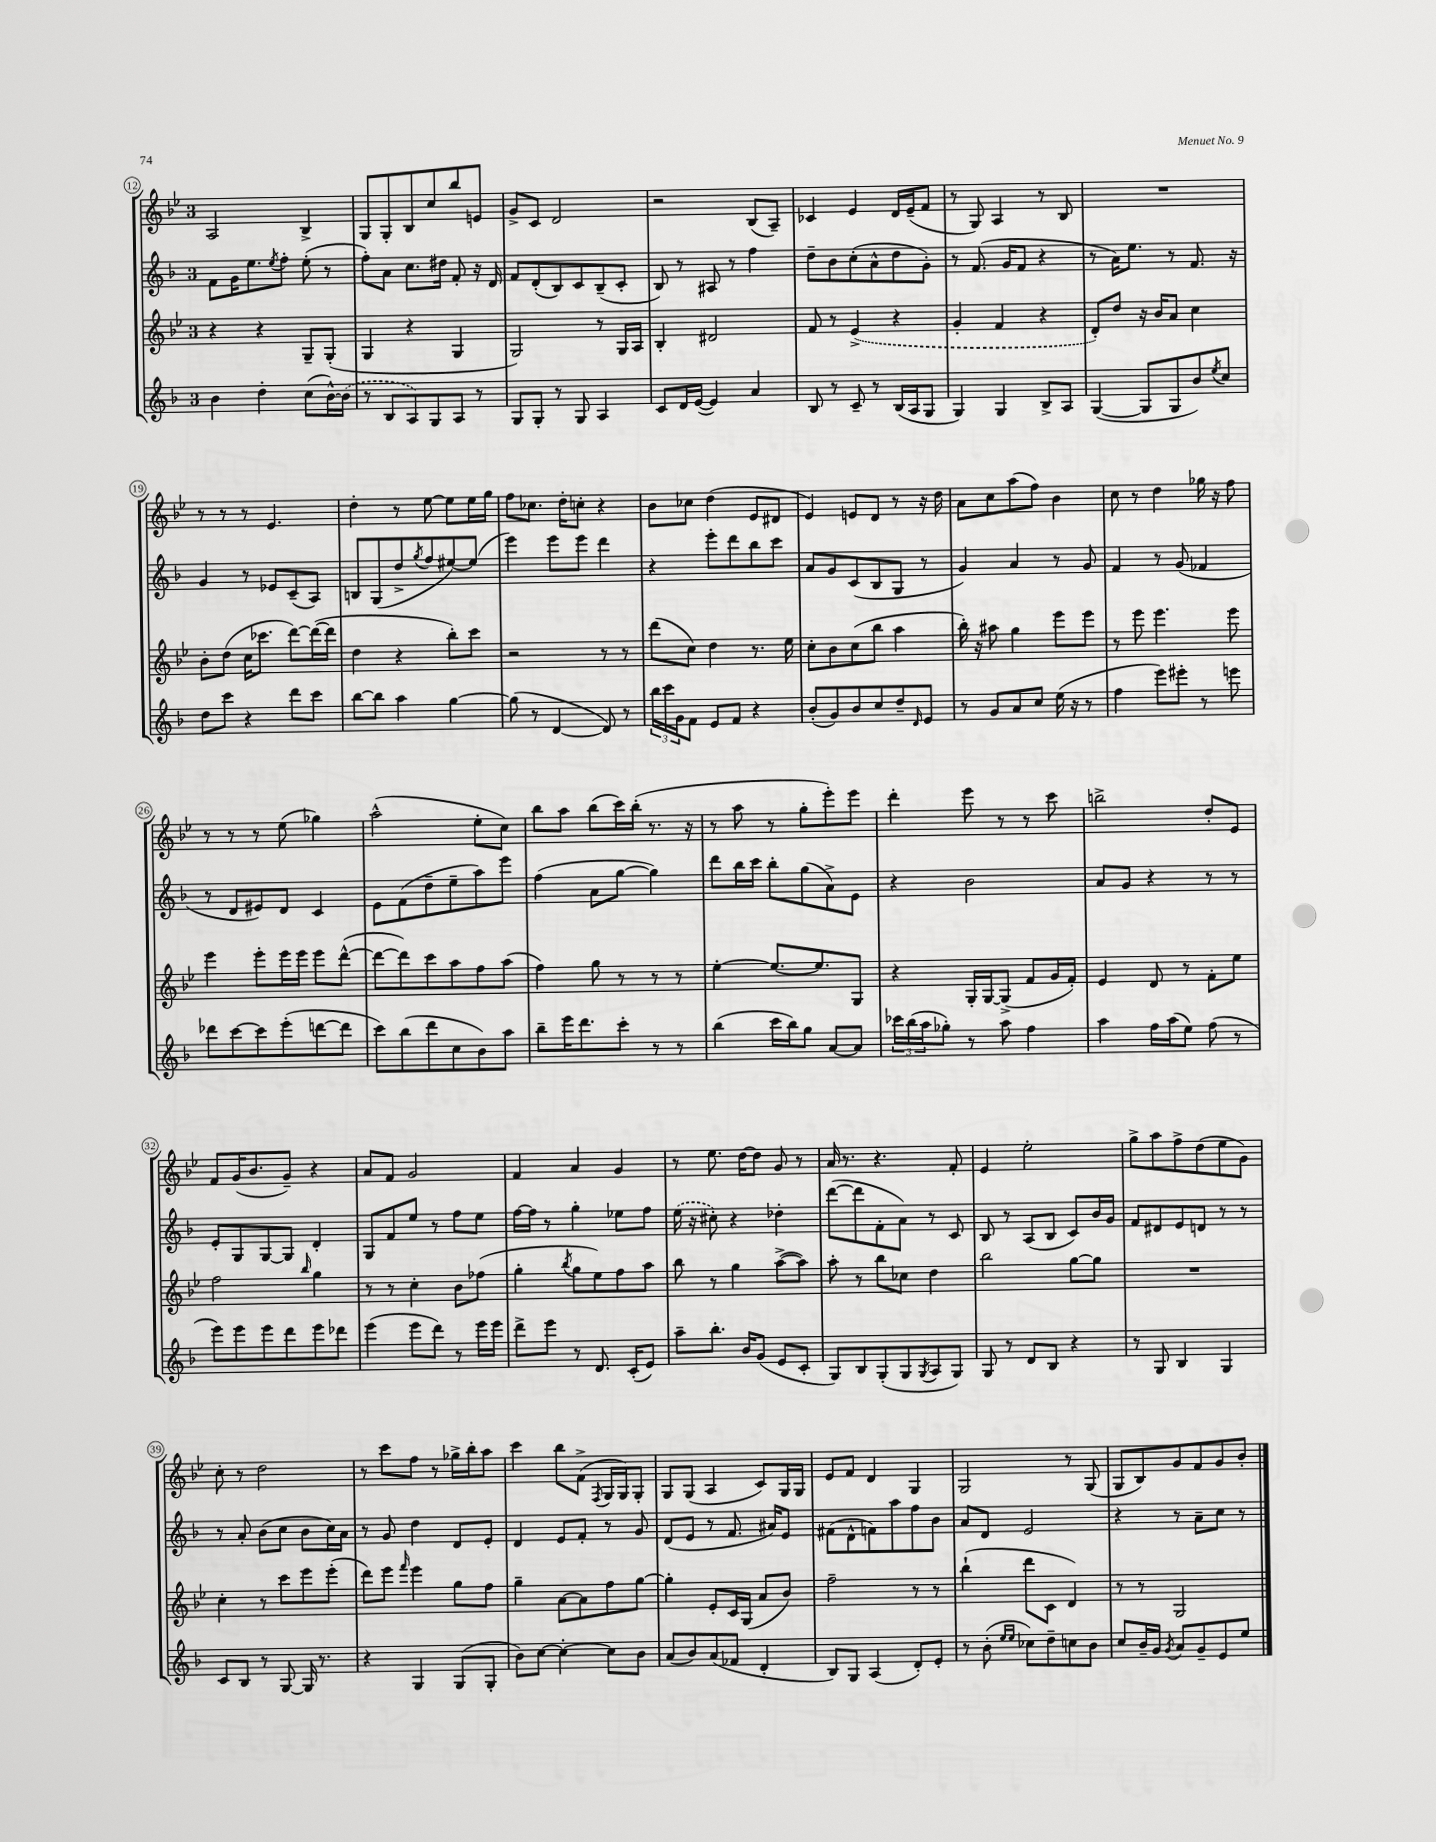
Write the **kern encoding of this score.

**kern	**kern	**kern	**kern
*staff4	*staff3	*staff2	*staff1
*clefG2	*clefG2	*clefG2	*clefG2
*k[b-]	*k[b-e-]	*k[b-]	*k[b-e-]
*M3/4	*M3/4	*M3/4	*M3/4
4b-	4r	8f	2A
.	.	16g	.
.	.	8.ee	.
4dd'	4r	.	.
.	.	8qee	.
.	.	8ff'	.
(8cc	8G~	(8ee'	4B-^
[16b-^^)	(8G'	8r	.
(16b-]	.	.	.
=	=	=	=
8r	4G	8ff')	8G
8B-	.	8a	8G'
8A)	4r	8.cc	8B-
8G	.	.	8cc
.	.	16dd#	.
8A	4G	8f'	8bb-
8r	.	16r	8e
.	.	16d	.
=	=	=	=
8G	2G)	8f	8g^
8G'	.	(8d'	8c
8r	.	8B-)	2d
8G	.	8c	.
4A	8r	(8B-~	.
.	16G	8c'	.
.	16A	.	.
=	=	=	=
8c	4B-'	8B-)	2r
16d	.	8r	.
([16e	.	.	.
4e])	2d#	8A#	.
.	.	8r	.
4a	.	4ff	(8B-
.	.	.	8A~)
=	=	=	=
8B-	8f	8dd~	4c-
8r	8r	8b-	.
8c~	(4e-^	(8cc'	4e-
8r	.	8a^^	.
(16B-	4r	8dd	16d
16A	.	.	(16e-~
8G	.	8g')	8f
=	=	=	=
4G)	4g'	8r	8r
.	.	(8.f	8G)
4G	4f	.	4A
.	.	16g	.
.	.	8f	.
8B-^	4r	4r	8r
8A	.	.	8B-
=	=	=	=
([4G	8d')	8r	2.r
.	8dd	16a)	.
.	.	8.ee	.
8G]	16r	.	.
.	16b-	.	.
8G	8a	8r	.
8b-)	4cc	8.f	.
8qee	.	.	.
8cc	.	.	.
.	.	16r	.
=	=	=	=
8dd	8b-'	4g	8r
8ccc	(8dd	.	8r
4r	16cc	8r	8r
.	8.ccc-	.	.
.	.	8e-	4.e-
8ddd	[8ddd)	(8c~	.
8ccc	(16ddd_	8A)	.
.	16ddd]	.	.
=	=	=	=
[8bb-	4dd	8B	4dd'
8bb-]	.	(8G	.
4aa	4r	8dd^	8r
.	.	8qgg	.
.	.	8ff	[8ee-
[4gg	8bb-')	[8ee#)	8ee-]
.	8ccc	(8ee#]	16ee-
.	.	.	16gg
=	=	=	=
(8gg]	2r	4eee)	8ff
8r	.	.	8.cc-
[4d	.	8eee	.
.	.	.	16dd'
.	.	8eee	8cc'
8d])	8r	4ddd	4r
8r	8r	.	.
=	=	=	=
24bb-	(8ddd	4r	8b-
24ccc	.	.	.
24g	.	.	.
8f	8cc)	.	8cc-
8e	4dd	8eee'	(4dd
8f	.	8ddd	.
4r	8.r	8bb-	8e-
.	.	8ccc	8d#
.	16ee-	.	.
=	=	=	=
(8b-'	8cc'	8a	4e-)
8g)	8b-	8g	.
8b-	(8cc	(8c	8e
8cc	8bb-	8B-	8d
8dd~	4aa	8G	8r
16qqd	.	.	.
8e	.	8r	16r
.	.	.	16dd
=	=	=	=
8r	16bb-')	4g)	8a
.	16r	.	.
8g	8aa#	.	8cc
8a	4gg	4a	(8aa
8cc	.	.	8ff)
(16ee	8eee-	8r	4b-
16r	.	.	.
8r	8eee-	8g	.
=	=	=	=
4ff	8r	4f	8cc
.	8eee-	.	8r
8eee)	4.eee-	8r	4dd
8eee#'	.	(8g	.
8r	.	4f-	16gg-
.	.	.	16r
8eee	8eee-	.	8ff
=	=	=	=
8ddd-	4eee-	8r	8r
[8ccc	.	8d	8r
8ccc]	8eee-'	8e#)	8r
(8eee'	16eee-	8d	(8ee-
.	16eee-	.	.
[8ddd	8eee-	4c	4gg-)
8ddd]	([8ddd^^	.	.
=	=	=	=
8ccc)	8ddd_	8e	(2aa^^
(8bb-	8ddd])	(8f	.
8ddd	8ccc	8dd~	.
8cc	8aa	8ee~	.
8b-)	8ff	8aa)	8ee-'
8aa	(8aa	8eee	8cc)
=	=	=	=
8bb-~	4ff)	(4ff	8bb-
16eee	.	.	8aa
8.ddd	.	.	.
.	8gg	8a	(8bb-
8ccc'	8r	[8gg	16ccc)
.	.	.	(16bb-'
8r	8r	4gg])	8.r
8r	8r	.	.
.	.	.	16r
=	=	=	=
(4bb-	[4ee-'	8ddd	8r
.	.	16bb-	8aa
.	.	16ccc	.
16ccc	8.ee-_	8bb-'	8r
16bb-)	.	.	.
8gg	.	(8gg	8gg'
.	8.ee-]	.	.
[8a	.	8a^)	8eee-')
8a]	8G	8e	8eee-
=	=	=	=
24ccc-	4r	4r	4ddd'
(24bb-	.	.	.
24aa	.	.	.
8gg-')	.	.	.
8r	16G'	2b-	8eee-
.	[16G	.	.
8aa	(8G^]	.	8r
4ff	8f	.	8r
.	16g	.	8ccc
.	16f')	.	.
=	=	=	=
4aa	4e-	8a	2bb^
.	.	8g	.
16ff	8d	4r	.
(16aa	.	.	.
8ee)	8r	.	.
(8ff	8f'	8r	8dd'
8r	8ee-	8r	8e-
=	=	=	=
8eee)	2ff	8e'	8f
8eee	.	8G	(16g
.	.	.	8.b-
8eee	.	[8G	.
8ddd	.	8G]	8g~)
.	16qqbb-	.	.
8eee	4gg	4d'	4r
8ddd-	.	.	.
=	=	=	=
(4eee	8r	8G	8a
.	8r	8f	8f
8eee	4cc'	8ee	2g
8ddd)	.	8r	.
8r	8b-	8ff	.
16eee	(8ff-	8ee	.
16eee	.	.	.
=	=	=	=
8ddd^	4gg'	[16ff	4f
.	.	16ff]	.
8eee	.	8r	.
.	8qbb-	.	.
8r	8gg	4gg'	4a
8.d	8ee-)	.	.
.	8ff	8ee-	4g
(16c'	.	.	.
8e)	8aa	8ff	.
=	=	=	=
8aa~	8bb-	(16ee	8r
.	.	16r	.
8.bb-'	8r	8cc#')	8.ee-
.	4gg	4r	.
16b-	.	.	[16dd
(8g	.	.	8dd]
8e	([8aa^	4dd-'	8g
8c'	8aa])	.	8r
=	=	=	=
8G)	8aa'	([8ddd	16a
.	.	.	8.r
8B-	8r	8ddd]	.
(8G'	8bb-	8f'	4.r
8G	8cc-	8a)	.
8qG	.	.	.
8A	4dd	8r	.
8G)	.	8c	8f'
=	=	=	=
8G	2bb-	8B-	4e-
8r	.	8r	.
8d	.	(8A	2ee-'
8B-	.	8B-	.
4r	[8gg	8c)	.
.	8gg]	16b-	.
.	.	16g	.
=	=	=	=
8r	2.r	8f	8gg^
8G	.	8d#	8aa
4B-	.	8e	8ff^
.	.	8d	(8dd
4G	.	8r	8ee-
.	.	8r	8g)
=	=	=	=
8c	4cc'	8r	8cc'
8B-	.	8a'	8r
8r	8r	(8b-	2dd
[8G	8ccc	8cc	.
16G]	8eee-	8b-	.
8.r	.	.	.
.	(8eee-'	16cc)	.
.	.	16a	.
=	=	=	=
4r	8ddd)	8r	8r
.	8eee-	8g	8ccc
.	16qqfff	.	.
4G	4eee-	4dd	8ff
.	.	.	8r
(8G	8gg	8d	16gg-^
.	.	.	16bb-'
8G'	8ff	8e'	8aa
=	=	=	=
8b-)	4gg~	4d	4ccc
[8cc	.	.	.
4cc'_	[8a	8e	8bb-
.	8a]	8f'	(8f^
.	.	.	8qF
8cc]	8ff	8r	16G
.	.	.	16G)
8b-	[8gg	8g	8G'
=	=	=	=
(8a	4gg']	(8d	8G
8b-)	.	8e	(8G
(8a	8e-'	8r	4A
8f-	16c	8.f	.
.	(16G	.	.
4d'	8a	.	8c)
.	.	16a#)	.
.	8b-)	8e	16G
.	.	.	16G
=	=	=	=
8B-)	2ff~	(8f#	8e-
8G	.	8d^^	8f
(4A	.	8f)	4d
.	.	8aa	.
8d')	8r	8ff	4G
8e'	8r	8b-	.
=	=	=	=
8r	(4bb-`	8a	2G
(8b-'	.	8d	.
16qqee	.	.	.
16qqee	.	.	.
8cc-)	8ddd	2e	.
8dd~	8c	.	.
8cc	4d)	.	8r
8b-	.	.	(8G
=	=	=	=
8cc	8r	4r	8G
16b-~	8r	.	8B-)
16g	.	.	.
8qg	.	.	.
8a	2G	8r	8g
8g~	.	8a~	8f
8e	.	8cc	8g
8ee	.	8r	8b-'
==	==	==	==
*-	*-	*-	*-
